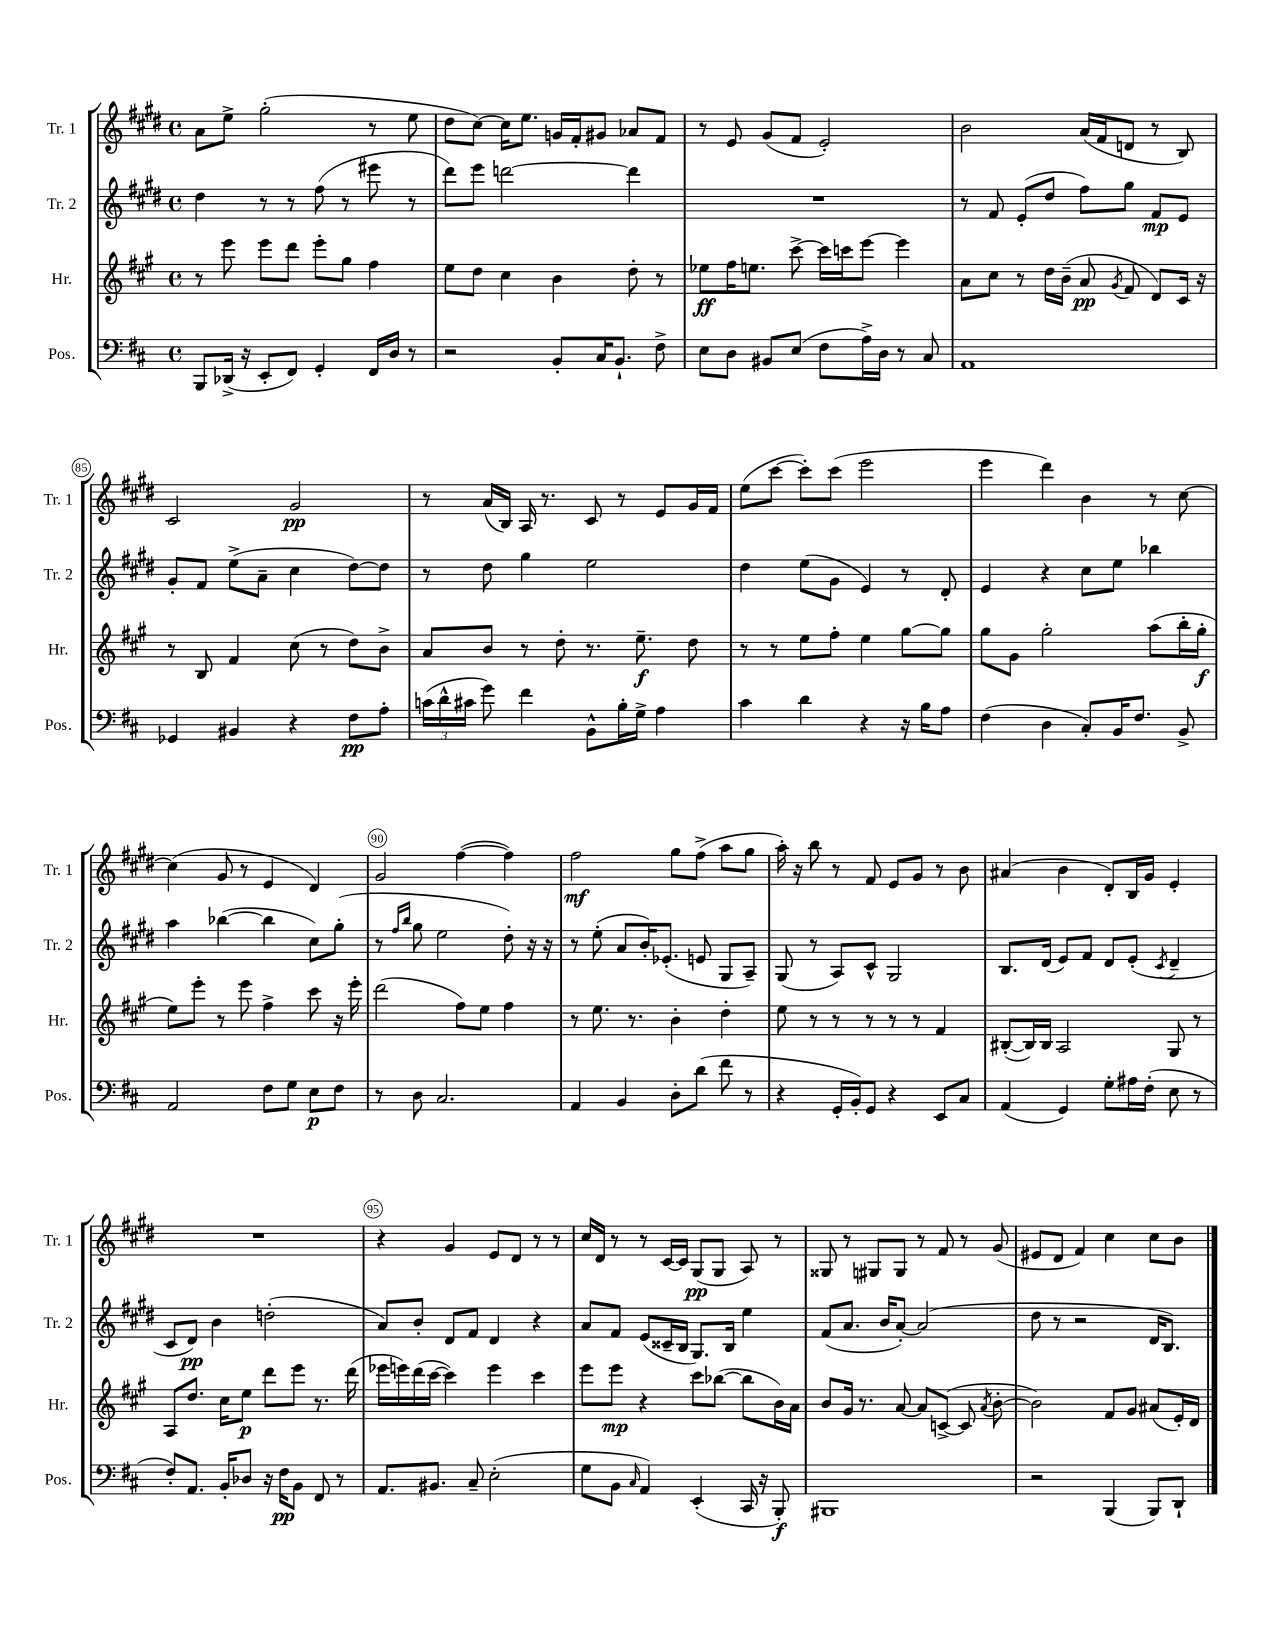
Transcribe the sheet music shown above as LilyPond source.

<<
\new StaffGroup <<
\new Staff = "s0" \with { instrumentName = "Tr. 1" shortInstrumentName = "Tr. 1" } {
    \clef treble \key e \major \defaultTimeSignature \time 4/4
    \autoBeamOff a'8[ e''8]-> gis''2-.( r8 e''8 |
    dis''8[ cis''8]~) cis''16[ e''8.] g'16[ fis'16-. gis'8] aes'8[ fis'8] |
    r8 e'8 gis'8[( fis'8] e'2-.) |
    b'2 a'16[( fis'16 d'8] r8 b8) |
    cis'2 gis'2\pp |
    r8 a'16[( b16]) a16 r8. cis'8 r8 e'8[ gis'16 fis'16] |
    e''8[( cis'''8]~ cis'''8[-.) cis'''8]( e'''2 |
    e'''4 dis'''4) b'4 r8 cis''8~ |
    cis''4( gis'8 r8 e'4 dis'4) |
    gis'2 fis''4~( fis''4) |
    fis''2\mf gis''8[ fis''8]->( a''8[ gis''8] |
    a''16-.) r16 b''8 r8 fis'8 e'8[ gis'8] r8 b'8 |
    ais'4( b'4 dis'8[-.) b16 gis'16] e'4-. |
    R1 |
    r4 gis'4 e'8[ dis'8] r8 r8 |
    cis''16[ dis'16] r8 r8 cis'16[~ cis'16] gis8[\pp( gis8] a8) r8 |
    gisis8 r8 gis8[ gis8] r8 fis'8 r8 gis'8( |
    eis'8[ dis'8] fis'4) cis''4 cis''8[ b'8] \bar "|." |
}
\new Staff = "s1" \with { instrumentName = "Tr. 2" shortInstrumentName = "Tr. 2" } {
    \clef treble \key e \major \defaultTimeSignature \time 4/4
    \autoBeamOff dis''4 r8 r8 fis''8( r8 eis'''8 r8 |
    dis'''8[) e'''8] d'''2~ d'''4 |
    R1 |
    r8 fis'8 e'8[-.( dis''8] fis''8[) gis''8] fis'8[\mp e'8] |
    gis'8[-. fis'8] e''8[->( a'8]-- cis''4 dis''8[~) dis''8] |
    r8 dis''8 gis''4 e''2 |
    dis''4 e''8[( gis'8] e'4) r8 dis'8-. |
    e'4 r4 cis''8[ e''8] bes''4 |
    a''4 bes''4~( bes''4 cis''8[) gis''8]-.( |
    r8 \grace { fis''16[ b''16] } gis''8 e''2 dis''8-.) r16 r16 |
    r8 e''8-.( a'8[ b'16-.) ees'8.]-.( e'8 gis8[ a8]--) |
    gis8( r8 a8[) cis'8]-^ gis2 |
    b8.[ dis'16]( e'8[) fis'8] dis'8[ e'8]-.( \acciaccatura { cis'8 } dis'4-- |
    cis'8[ dis'8]\pp) b'4 d''2-.( |
    a'8[) b'8]-. dis'8[ fis'8] dis'4 r4 |
    a'8[ fis'8] e'8[( cisis'16-- b16] gis8.[) b16] e''4 |
    fis'8[( a'8.] b'16[ a'8]~-.) a'2( |
    dis''8 r8 r2 dis'16[ b8.]) \bar "|." |
}
\new Staff = "s2" \with { instrumentName = "Hr." shortInstrumentName = "Hr." } {
    \clef treble \key a \major \defaultTimeSignature \time 4/4
    \autoBeamOff r8 e'''8 e'''8[ d'''8] e'''8[-. gis''8] fis''4 |
    e''8[ d''8] cis''4 b'4 d''8-. r8 |
    ees''8[\ff fis''16 e''8.] cis'''8~-> cis'''16[ c'''16 e'''8]~ e'''4 |
    a'8[ cis''8] r8 d''16[ b'16]--( a'8\pp \acciaccatura { gis'8 } fis'8 d'8[) cis'16] r16 |
    r8 b8 fis'4 cis''8( r8 d''8[) b'8]-> |
    a'8[ b'8] r8 d''8-. r8. e''8.--\f d''8 |
    r8 r8 e''8[ fis''8]-. e''4 gis''8[~ gis''8] |
    gis''8[ gis'8] gis''2-. a''8[( b''16-. gis''16]-.\f |
    e''8[) e'''8]-. r8 e'''8 fis''4-> cis'''8 r16 e'''16-. |
    d'''2( fis''8[) e''8] fis''4 |
    r8 e''8. r8. b'4-. d''4-. |
    e''8 r8 r8 r8 r8 r8 fis'4 |
    bis8[~-.( bis16) bis16] a2 gis8 r8 |
    a8[ d''8.] cis''16[ e''8]\p d'''8[ e'''8] r8. d'''16( |
    ees'''16[ e'''16) d'''16( cis'''16]~ cis'''4) e'''4 cis'''4 |
    e'''8[ e'''8]\mp r4 cis'''8[ bes''8]~( bes''8[ b'16) a'16] |
    b'8[ gis'16] r8. a'8~ a'8[ c'8]~->( c'8 \acciaccatura { a'8 } b'8~-. |
    b'2) fis'8[ gis'8] ais'8[( e'16-.) d'16] \bar "|." |
}
\new Staff = "s3" \with { instrumentName = "Pos." shortInstrumentName = "Pos." } {
    \clef bass \key d \major \defaultTimeSignature \time 4/4
    \autoBeamOff b,,8[ des,16]->( r16 e,8[-. fis,8]) g,4-. fis,16[ d16] r8 |
    r2 b,8[-. cis16 b,8.]-! fis8-> |
    e8[ d8] bis,8[ e8]( fis8[ a16->) d16] r8 cis8 |
    a,1 |
    ges,4 bis,4 r4 fis8[\pp a8]-. |
    \tuplet 3/2 { c'16[( d'16-^ cis'16] } g'8) fis'4 b,8[-^ b16-. g16]-> a4 |
    cis'4 d'4 r4 r16 b16[ a8] |
    fis4( d4 cis8[-.) b,16 fis8.] b,8-> |
    a,2 fis8[ g8] e8[\p fis8] |
    r8 d8 cis2. |
    a,4 b,4 d8[-. d'8]( fis'8 r8 |
    r4 g,16[-. b,16-.) g,8] r4 e,8[ cis8] |
    a,4( g,4) g8[-. ais16 fis16]-.( e8 r8 |
    fis8[-.) a,8.] b,16[-. des8] r16 fis16[\pp b,8] fis,8 r8 |
    a,8.[ bis,8.] cis8-- e2-.( |
    g8[ b,8] \grace { cis16 } a,4) e,4-.( cis,16 r16 b,,8-.\f) |
    bis,,1 |
    r2 b,,4( b,,8[) d,8]-! \bar "|." |
}
>>
>>
\layout { \context { \Score currentBarNumber = #81 \override BarNumber.break-visibility = ##(#f #t #t) barNumberVisibility = #(every-nth-bar-number-visible 5) \override BarNumber.stencil = #(make-stencil-circler 0.1 0.3 ly:text-interface::print) } }
